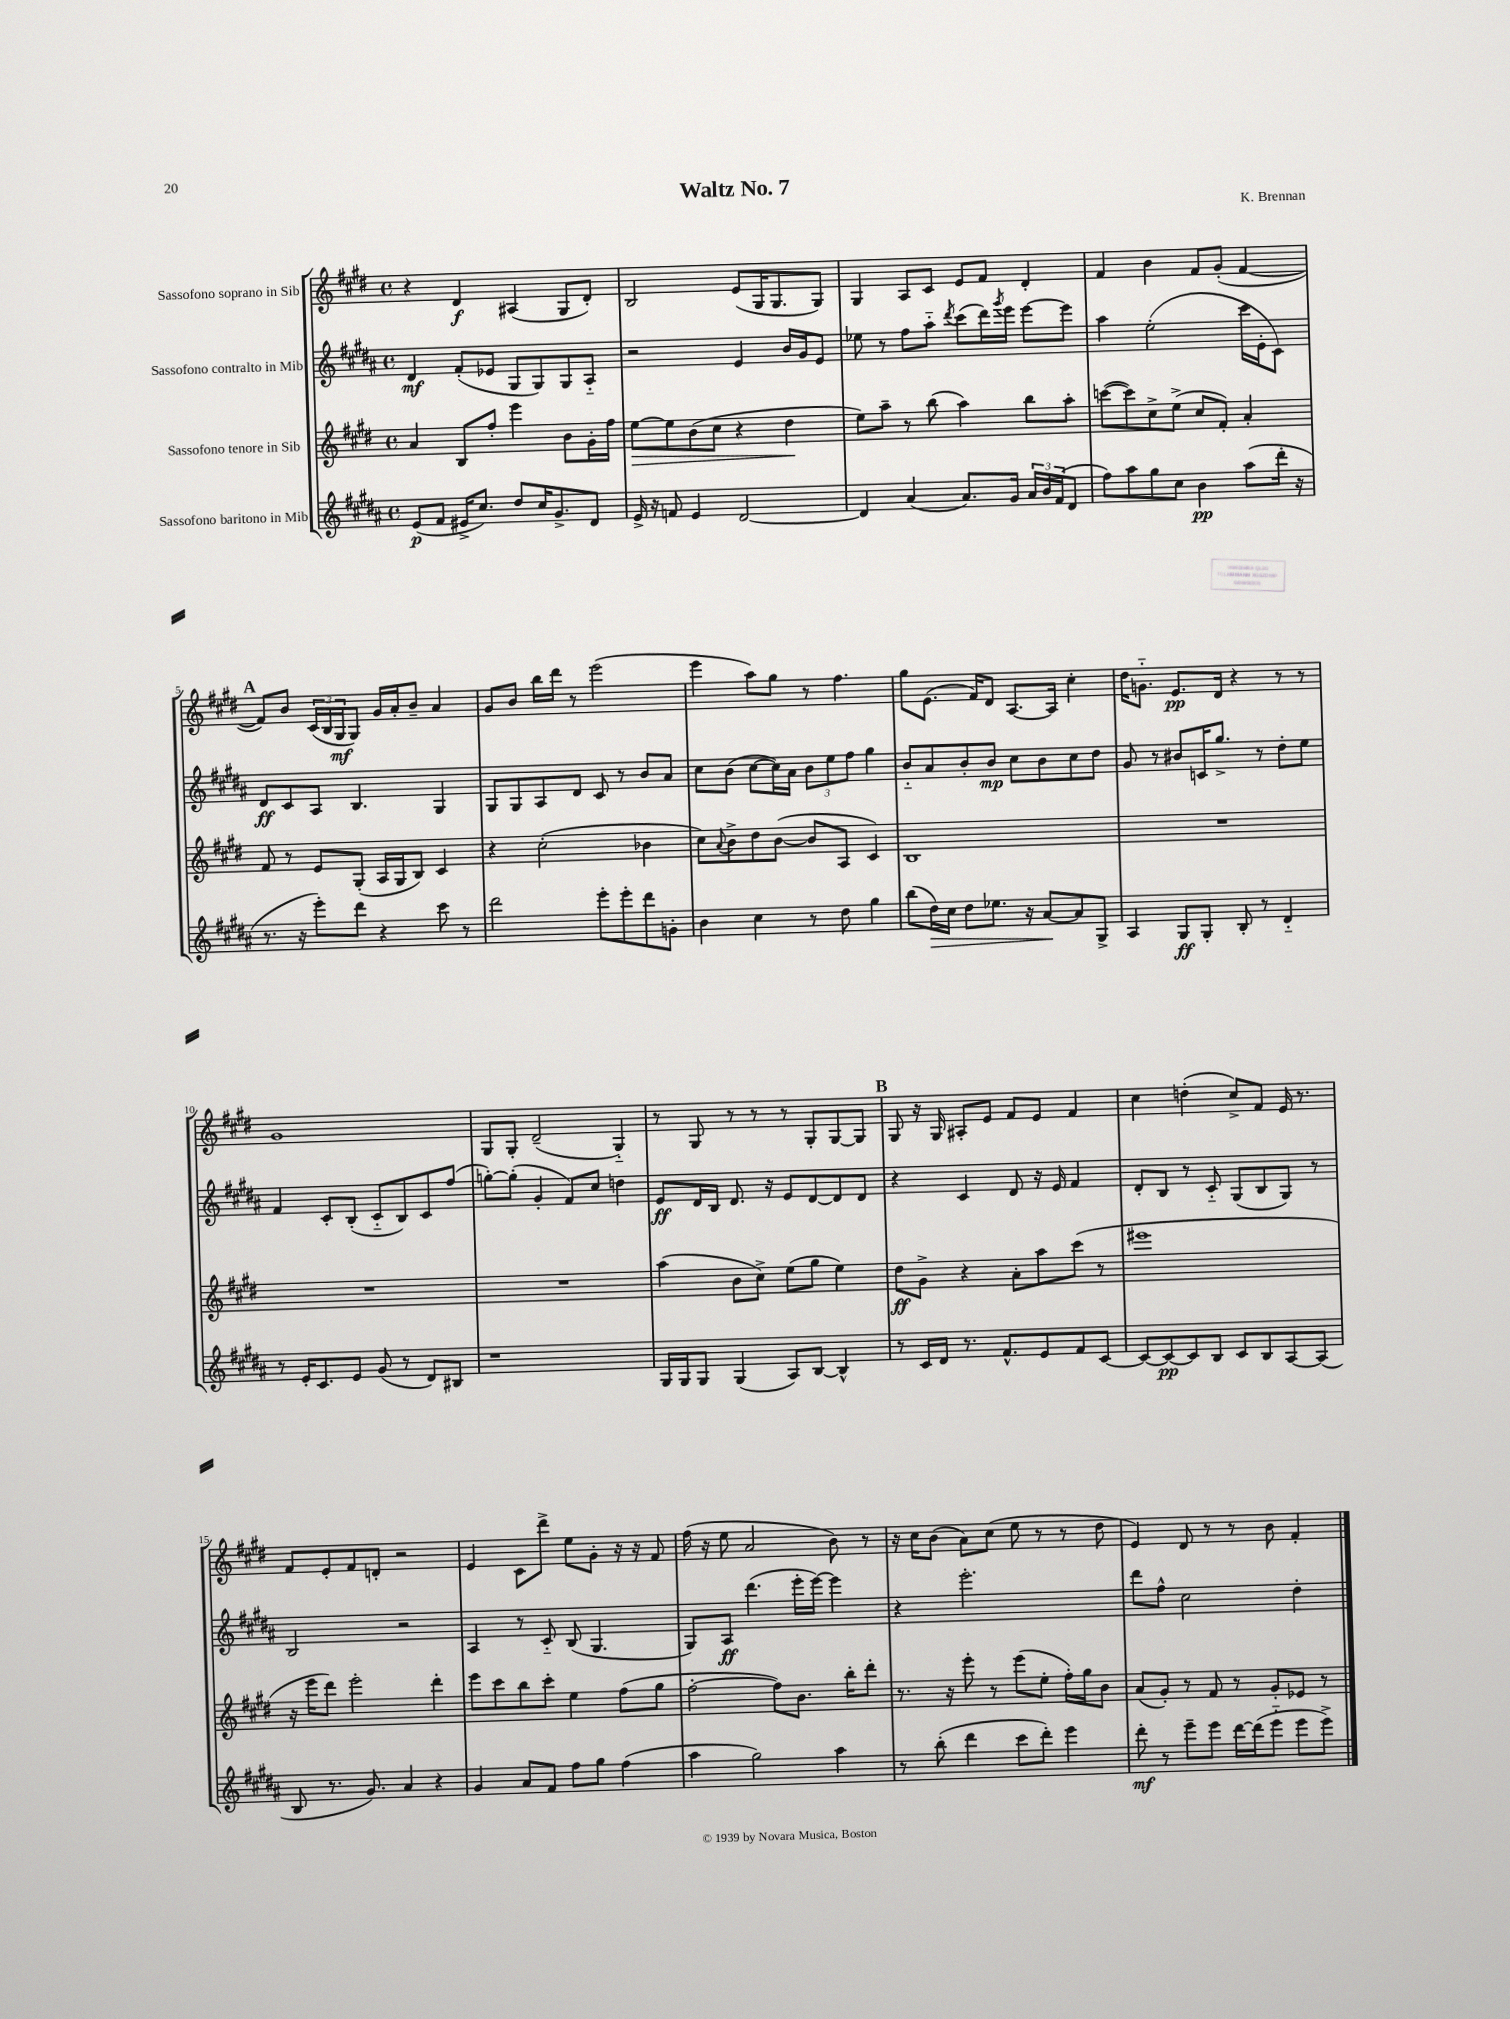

**kern	**dynam	**kern	**dynam	**kern	**dynam	**kern	**dynam
*part4	*part4	*part3	*part3	*part2	*part2	*part1	*part1
*staff4	*staff4	*staff3	*staff3	*staff2	*staff2	*staff1	*staff1
*I"Sassofono baritono in Mib	*	*I"Sassofono tenore in Sib	*	*I"Sassofono contralto in Mib	*	*I"Sassofono soprano in Sib	*
*clefG2	*	*clefG2	*	*clefG2	*	*clefG2	*
*k[f#c#g#d#a#]	*	*k[f#c#g#d#]	*	*k[f#c#g#d#a#]	*	*k[f#c#g#d#]	*
*M4/4	*	*M4/4	*	*M4/4	*	*M4/4	*
*met(c)	*	*met(c)	*	*met(c)	*	*met(c)	*
=1	=1	=1	=1	=1	=1	=1	=1
(8e/L	p	4a/	.	4d#/	mf	4r	.
8f#/J	.	.	.	.	.	.	.
16e#X^/KL	.	8B/L	.	(8f#'/L	.	4d#/	f
8.cc#/J)	.	.	.	.	.	.	.
.	.	8ff#'/J	.	8e-X/J	.	.	.
8dd#/L	.	4eee\	.	8G#/L	.	(4A#X/	.
16cc#/K	.	.	.	8G#/)	.	.	.
8.g#^/	.	.	.	.	.	.	.
.	.	8b\L	.	8G#/	.	8G#/L	.
8d#/J	.	16g#'\L	.	8A#/J	.	8d#'/J)	.
.	.	16ff#\JJ	.	.	.	.	.
=2	=2	=2	=2	=2	=2	=2	=2
!	!	!	!LO:HP:b	!	!	!	!
16e^/	.	[8ee\L	>	2r	.	2B/	.
16r	.	.	.	.	.	.	.
8fn/	.	8ee\]	.	.	.	.	.
4e/	.	(8b\	.	.	.	.	.
.	.	8cc#\J	.	.	.	.	.
[2d#/	.	4r	.	4e/	.	(8e/L	.
.	.	.	.	.	.	16G#/K	.
.	.	.	.	.	.	8.G#/	.
.	.	4dd#\	.	16b/LL	.	.	.
.	.	.	.	16g#/J	.	.	.
.	.	.	.	8e/J	.	8G#/J)	.
.	.	.	]	.	.	.	.
=3	=3	=3	=3	=3	=3	=3	=3
4d#/]	.	8ee\L)	.	8ee-X\	.	4G#/	.
.	.	8aa~\J	.	8r	.	.	.
(4a#/	.	8r	.	8ff#\L	.	8A/L	.
.	.	(8bb\	.	8aa#\J	.	8c#/J	.
.	.	.	.	8qddd#/	.	.	.
8.a#/L)	.	4aa\)	.	(8ccc#\L	.	8e/L	.
.	.	.	.	16ddd#\L)	.	8f#/J	.
.	.	.	.	8qggg#/	.	.	.
16g#/Jk	.	.	.	16eee\JJ	.	.	.
24a#/LL	.	8bb\L	.	[8eee\L	.	4d#'/	.
24b/	.	.	.	.	.	.	.
(24f#/J	.	.	.	.	.	.	.
8d#/J	.	8aa'\J	.	8eee\J]	.	.	.
=4	=4	=4	=4	=4	=4	=4	=4
8ff#\L)	.	([8cccn\L	.	4aa#\	.	4f#/	.
8aa#\	.	8ccc\])	.	.	.	.	.
8gg#\	.	8cc#^\	.	(2ee'\	.	4b\	.
8cc#\J	.	(8ee^\J	.	.	.	.	.
4b\	pp	8cc#/L	.	.	.	8f#/L	.
.	.	8f#'/J)	.	.	.	(8g#'/J	.
(8aa#\L	.	4a'/	.	16ccc#\LL	.	[4f#/	.
.	.	.	.	16e'\J	.	.	.
16ddd#'\Jk	.	.	.	8c#\J)	.	.	.
16r	.	.	.	.	.	.	.
!!LO:LB:g=z
!!LO:REH:place=s1:t=A
=5	=5	=5	=5	=5	=5	=5	=5
8.r	.	8f#/	.	8d#/L	ff	8f#/L])	.
.	.	8r	.	8c#/	.	8b/J	.
16r	.	.	.	.	.	.	.
8eee'\L)	.	8e/L	.	8A#/J	.	(24c#/LL	.
.	.	.	.	.	.	24B/	.
.	.	.	.	.	.	24G#/J	mf
8ddd#\J	.	(8G#'/J	.	4.B/	.	8G#/J)	.
4r	.	16A/LL	.	.	.	16g#/LL	.
.	.	16G#/J	.	.	.	16a'/J	.
.	.	8B/J)	.	.	.	8b~/J	.
8ccc#\	.	4c#/	.	4G#/	.	4a/	.
8r	.	.	.	.	.	.	.
=6	=6	=6	=6	=6	=6	=6	=6
2ddd#\	.	4r	.	8G#/L	.	8g#/L	.
.	.	.	.	8G#/	.	8b/J	.
.	.	(2cc#'\	.	8A#/	.	16bb\LL	.
.	.	.	.	.	.	16ddd#\JJ	.
.	.	.	.	8d#/J	.	8r	.
8eee'\L	.	.	.	8c#/	.	(2eee\	.
8eee'\	.	.	.	8r	.	.	.
8ddd#\	.	4b-X\	.	8b/L	.	.	.
8gn'\J	.	.	.	8a#/J	.	.	.
=7	=7	=7	=7	=7	=7	=7	=7
4b\	.	8cc#\L)	.	8cc#\L	.	4eee\	.
.	.	8qqa/	.	.	.	.	.
.	.	8b^\	.	(8b\J	.	.	.
4cc#\	.	8dd#\	.	[8cc#\L	.	8aa\L)	.
.	.	([8b\J	.	16cc#\L])	.	8gg#\J	.
.	.	.	.	16a#\JJ	.	.	.
8r	.	8b/L]	.	12b\L	.	8r	.
.	.	.	.	12ee\	.	.	.
8dd#\	.	8A/J	.	.	.	4.ff#\	.
.	.	.	.	12ff#\J	.	.	.
4gg#\	.	4c#/)	.	4gg#\	.	.	.
=8	=8	=8	=8	=8	=8	=8	=8
(8bb\L	.	1B	.	8b/L	.	8gg#\L	.
!	!LO:HP:b	!	!	!	!	!	!
16dd#\L)	>	.	.	8a#/	.	(8.e\J	.
16cc#\JJ	.	.	.	.	.	.	.
8dd#\L	.	.	.	8b'/	.	.	.
.	.	.	.	.	.	16f#/KL)	.
8.ee-X\J	.	.	.	8b/J	mp	8d#/J	.
.	.	.	.	8cc#\L	.	[8.A/L	.
16r	.	.	.	.	.	.	.
[8a#/L	.	.	.	8b\	.	.	.
.	.	.	.	.	.	16A/Jk]	.
8a#/]	]	.	.	8cc#\	.	4cc#'\	.
8G#^/J	.	.	.	8dd#\J	.	.	.
=9	=9	=9	=9	=9	=9	=9	=9
4A#/	.	1r	.	8g#/	.	16dd#\KL	.
.	.	.	.	.	.	8.gn\J	.
.	.	.	.	8r	.	.	.
8G#/L	ff	.	.	8b#X/L	.	8.e/L	pp
8G#'/J	.	.	.	16cn/K	.	.	.
.	.	.	.	8.gg#^/J	.	16d#/Jk	.
8B'/	.	.	.	.	.	4r	.
8r	.	.	.	8r	.	.	.
4d#/	.	.	.	8dd#'\L	.	8r	.
.	.	.	.	8ee\J	.	8r	.
!!LO:LB:g=z
=10	=10	=10	=10	=10	=10	=10	=10
8r	.	1r	.	4f#/	.	1g#	.
16e'/KL	.	.	.	.	.	.	.
8.c#/	.	.	.	.	.	.	.
.	.	.	.	8c#'/L	.	.	.
8e/J	.	.	.	(8B'/J	.	.	.
(8g#/	.	.	.	8c#/L	.	.	.
8r	.	.	.	8B/)	.	.	.
8d#/L)	.	.	.	8c#/	.	.	.
8B#X/J	.	.	.	(8ff#/J	.	.	.
=11	=11	=11	=11	=11	=11	=11	=11
1r	.	1r	.	[8ggn'\L)	.	8G#/L	.
.	.	.	.	(8gg'\J]	.	8G#'/J	.
.	.	.	.	4g#'/	.	(2d#~/	.
.	.	.	.	8f#/L)	.	.	.
.	.	.	.	8cc#/J	.	.	.
.	.	.	.	4ddn\	.	4G#/)	.
=12	=12	=12	=12	=12	=12	=12	=12
16G#/LL	.	(4aa\	.	8e/L	ff	8r	.
16G#/J	.	.	.	.	.	.	.
8G#/J	.	.	.	16d#/L	.	8G#/	.
.	.	.	.	16B/JJ	.	.	.
(4G#/	.	8b\L	.	8.d#/	.	8r	.
.	.	8cc#^\J)	.	.	.	8r	.
.	.	.	.	16r	.	.	.
8A#/L)	.	(8ee\L	.	8e/L	.	8r	.
[8B/J	.	8gg#\J	.	[8d#/	.	8G#'/L	.
4B^^/]	.	4ee\)	.	8d#/]	.	[8G#/	.
.	.	.	.	8d#/J	.	8G#/J]	.
!!LO:REH:place=s1:t=B
=13	=13	=13	=13	=13	=13	=13	=13
8r	.	8dd#\L	ff	4r	.	8G#/	.
16c#/LL	.	8g#^\J	.	.	.	16r	.
16d#/JJ	.	.	.	.	.	16G#/	.
8.r	.	4r	.	4c#/	.	8A#X'/L	.
.	.	.	.	.	.	8e/J	.
8.f#^^/L	.	.	.	.	.	.	.
.	.	8a'\L	.	8d#/	.	8f#/L	.
8e/	.	8aa\	.	16r	.	8e/J	.
.	.	.	.	16e/	.	.	.
8f#/	.	(8ccc#\J	.	4f#/	.	4f#/	.
[8c#/J	.	8r	.	.	.	.	.
=14	=14	=14	=14	=14	=14	=14	=14
8c#/L_	.	1eee#X	.	8d#'/L	.	4cc#\	.
8c#/_	pp	.	.	8B/J	.	.	.
8c#/]	.	.	.	8r	.	(4ddn'\	.
8B/J	.	.	.	8c#/	.	.	.
8c#/L	.	.	.	(8G#/L	.	8cc#^/L)	.
8B/	.	.	.	8B/	.	8f#/J	.
[8A#/	.	.	.	8G#/J)	.	16e/	.
.	.	.	.	.	.	8.r	.
(8A#/J]	.	.	.	8r	.	.	.
!!LO:LB:g=z
=15	=15	=15	=15	=15	=15	=15	=15
8B/	.	16r	.	2B/	.	8f#/L	.
.	.	16eee\KL	.	.	.	.	.
8.r	.	8ddd#\J)	.	.	.	8e'/	.
.	.	2eee'\	.	.	.	8f#/	.
8.g#/)	.	.	.	.	.	.	.
.	.	.	.	.	.	8dn'/J	.
4a#/	.	.	.	2r	.	2r	.
4r	.	4ddd#'\	.	.	.	.	.
=16	=16	=16	=16	=16	=16	=16	=16
4g#/	.	8eee\L	.	4A#/	.	4e/	.
.	.	8ccc#\	.	.	.	.	.
8a#/L	.	8bb\	.	8r	.	8c#\L	.
8f#/J	.	8ccc#'\J	.	8c#/	.	8ddd#^\J	.
8ff#\L	.	4ee\	.	(8B/	.	8ee\L	.
8gg#\J	.	.	.	4.G#/	.	8g#'\J	.
(4ff#\	.	(8ff#\L	.	.	.	16r	.
.	.	.	.	.	.	16r	.
.	.	8gg#\J	.	.	.	8f#/	.
=17	=17	=17	=17	=17	=17	=17	=17
4aa#\	.	[2ff#'\	.	8G#/L)	.	(16ff#\	.
.	.	.	.	.	.	16r	.
.	.	.	.	8A#/J	ff	8ee\	.
2gg#\)	.	.	.	(4.ddd#\	.	2a/	.
.	.	8ff#\L])	.	.	.	.	.
.	.	8.b\J	.	16eee'\LL	.	.	.
.	.	.	.	[16eee\JJ)	.	.	.
4aa#\	.	.	.	4eee\]	.	8b\)	.
.	.	16bb'\KL	.	.	.	.	.
.	.	8ddd#'\J	.	.	.	8r	.
=18	=18	=18	=18	=18	=18	=18	=18
8r	.	8.r	.	4r	.	16r	.
.	.	.	.	.	.	16cc#\KL	.
(8bb'\	.	.	.	.	.	(8b\J	.
.	.	16r	.	.	.	.	.
4ddd#\	.	8eee'\	.	2.eee'\	.	8a\L)	.
.	.	8r	.	.	.	(8cc#\J	.
8ccc#\L	.	(8eee\L	.	.	.	8ee\	.
8ddd#'\J)	.	8ee'\J	.	.	.	8r	.
4eee\	.	16ff#'\LL)	.	.	.	8r	.
.	.	16gg#\J	.	.	.	.	.
.	.	8b\J	.	.	.	8dd#\	.
=19	=19	=19	=19	=19	=19	=19	=19
8ddd#'\	mf	(8a/L	.	8ddd#\L	.	4e/)	.
8r	.	8g#'/J)	.	8ff#^^\J	.	.	.
8eee~\L	.	8r	.	2cc#\	.	8d#/	.
8eee\J	.	8f#/	.	.	.	8r	.
[16ddd#\LL	.	8r	.	.	.	8r	.
(16ddd#\J]	.	.	.	.	.	.	.
8eee\J	.	8g#'/L	.	.	.	8b\	.
8eee\L	.	8e-X/J	.	4dd#'\	.	4f#'/	.
8eee^\J)	.	8r	.	.	.	.	.
==	==	==	==	==	==	==	==
*-	*-	*-	*-	*-	*-	*-	*-
